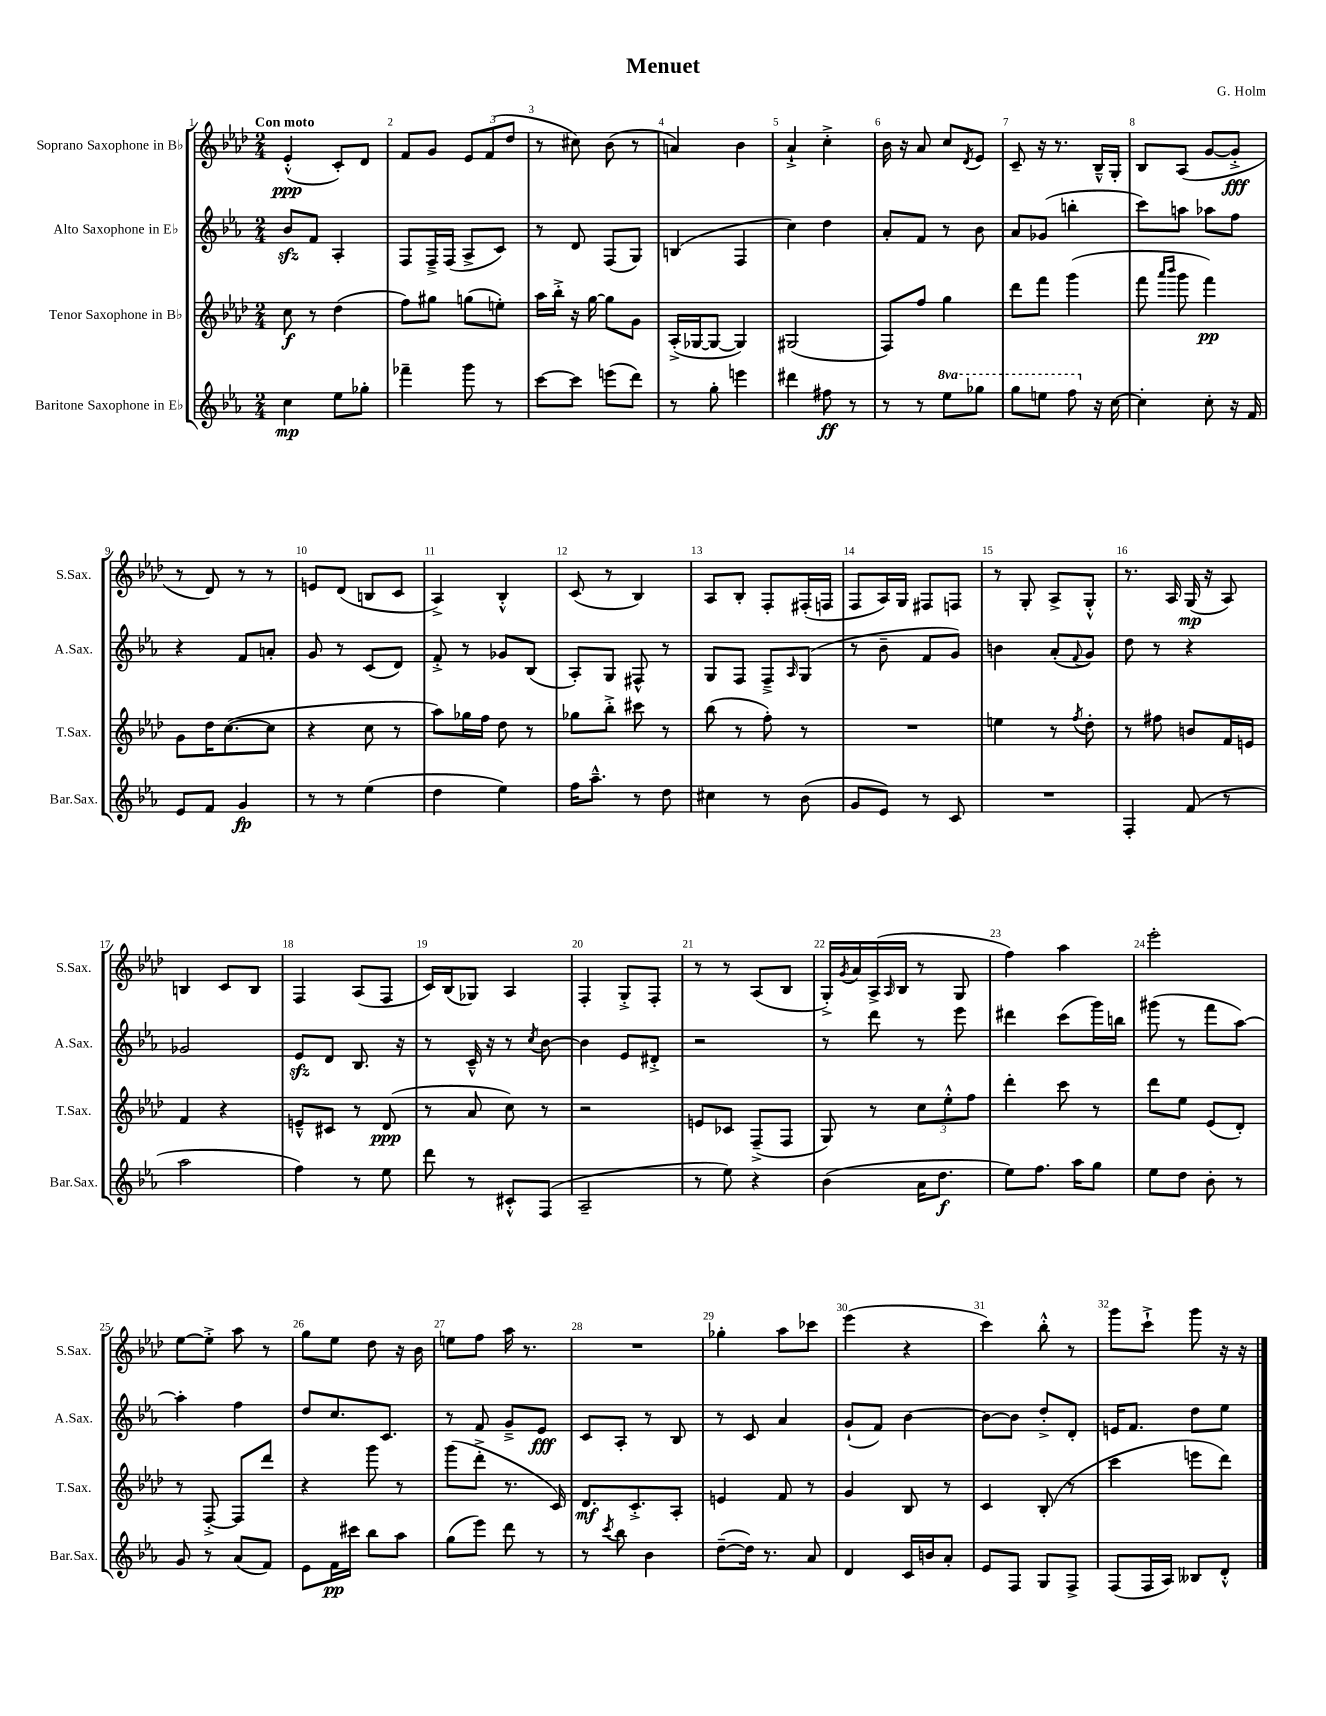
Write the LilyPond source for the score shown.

\header { title = "Menuet" composer = "G. Holm" }
<<
\new StaffGroup <<
\new Staff = "s0" \with { instrumentName = "Soprano Saxophone in Bb" shortInstrumentName = "S.Sax." } {
    \clef treble \key aes \major \numericTimeSignature \time 2/4 \tempo "Con moto"
    ees'4-.-^\ppp( c'8-.) des'8 |
    f'8 g'8 \tuplet 3/2 { ees'8 f'8( des''8 } |
    r8 cis''8) bes'8( r8 |
    a'4) bes'4 |
    aes'4-!-> c''4-.-> |
    bes'16 r16 aes'8 c''8 \acciaccatura { des'8 } ees'8 |
    c'8-- r16 r8. bes16---^ g16-. |
    bes8 aes8( g'8~ g'8-.->\fff |
    r8 des'8) r8 r8 |
    e'8 des'8( b8 c'8 |
    aes4->) bes4-.-^ |
    c'8( r8 bes4) |
    aes8 bes8-. f8-. fis16-.( f16 |
    f8 aes16) g16 fis8 f8 |
    r8 g8-. aes8-> g8-.-^ |
    r8. aes16 g16\mp( r16 aes8) |
    b4 c'8 b8 |
    f4 aes8( f8 |
    c'16) bes16( ges8) aes4 |
    f4-. g8-.-> f8-. |
    r8 r8 aes8( bes8 |
    g16-.->) \acciaccatura { g'8 } aes'16 aes16->( \grace { aes16 } bes16 r8 g8 |
    f''4) aes''4 |
    ees'''2-. |
    ees''8~ ees''8-.-> aes''8 r8 |
    g''8 ees''8 des''8 r16 bes'16 |
    e''8 f''8 aes''16 r8. |
    R2 |
    ges''4-. aes''8 ces'''8 |
    ees'''4( r4 |
    c'''4) bes''8-.-^ r8 |
    g'''8 c'''8-!-> g'''8 r16 r16 \bar "|." |
}
\new Staff = "s1" \with { instrumentName = "Alto Saxophone in Eb" shortInstrumentName = "A.Sax." } {
    \clef treble \key ees \major \numericTimeSignature \time 2/4
    bes'8\sfz f'8 aes4-. |
    f8 f16---> f16( aes8-> c'8) |
    r8 d'8 f8( g8) |
    b4( f4 |
    c''4) d''4 |
    aes'8-. f'8 r8 bes'8 |
    aes'8 ges'8( b''4-. |
    c'''8) a''8 aes''8 f''8 |
    r4 f'8 a'8-. |
    g'8 r8 c'8( d'8) |
    f'8-.-> r8 ges'8 bes8( |
    aes8-.) g8 fis8-^ r8 |
    g8 f8 f8---> \grace { aes16 } g8( |
    r8 bes'8-- f'8 g'8) |
    b'4 aes'8-.( \appoggiatura { f'8 } g'8) |
    d''8 r8 r4 |
    ges'2 |
    ees'8\sfz d'8 bes8. r16 |
    r8 c'16---^ r16 r8 \acciaccatura { c''8 } bes'8~ |
    bes'4 ees'8 dis'8-.-> |
    r2 |
    r8 d'''8 r8 ees'''8 |
    dis'''4 c'''8( g'''16) b''16 |
    gis'''8( r8 f'''8 aes''8~) |
    aes''4-. f''4 |
    d''8 c''8. c'8. |
    r8 f'8 g'8---> ees'8\fff |
    c'8 aes8-. r8 bes8 |
    r8 c'8 aes'4 |
    g'8-!( f'8) bes'4~ |
    bes'8~ bes'8 d''8-.-> d'8-. |
    e'16 f'8. d''8 ees''8 \bar "|." |
}
\new Staff = "s2" \with { instrumentName = "Tenor Saxophone in Bb" shortInstrumentName = "T.Sax." } {
    \clef treble \key aes \major \numericTimeSignature \time 2/4
    c''8\f r8 des''4( |
    f''8) gis''8 g''8( e''8-.) |
    aes''16 bes''16-.-> r16 g''16~ g''8 g'8 |
    aes16-.->( ges16~ ges8~ ges4) |
    gis2( |
    f8) f''8 g''4 |
    des'''8 f'''8 g'''4( |
    f'''8 \grace { aes'''16 bes'''16 } g'''8 f'''4\pp) |
    g'8 des''16 c''8.~( c''8 |
    r4 c''8 r8 |
    aes''8) ges''16 f''16 des''8 r8 |
    ges''8 bes''8-.-> cis'''8 r8 |
    bes''8( r8 f''8-.) r8 |
    R2 |
    e''4 r8 \acciaccatura { f''8 } des''8-. |
    r8 fis''8 b'8 f'16 e'16 |
    f'4 r4 |
    e'8---^ cis'8 r8 des'8\ppp( |
    r8 aes'8 c''8) r8 |
    r2 |
    e'8 ces'8 f8--->( f8 |
    g8) r8 \tuplet 3/2 { c''8 ees''8-.-^ f''8 } |
    des'''4-. c'''8 r8 |
    des'''8 ees''8 ees'8( des'8-.) |
    r8 f8~-.-> f8 des'''8 |
    r4 g'''8 r8 |
    g'''8( des'''8-.-> r8. c'16) |
    des'8.\mf c'8.-.-> aes8-. |
    e'4 f'8 r8 |
    g'4 bes8 r8 |
    c'4 bes8-.( r8 |
    c'''4 e'''8 des'''8) \bar "|." |
}
\new Staff = "s3" \with { instrumentName = "Baritone Saxophone in Eb" shortInstrumentName = "Bar.Sax." } {
    \clef treble \key ees \major \numericTimeSignature \time 2/4 \set Staff.ottavationMarkups = #ottavation-simple-ordinals
    c''4\mp ees''8 ges''8-. |
    fes'''4-- g'''8 r8 |
    c'''8~ c'''8 e'''8( d'''8) |
    r8 g''8-. e'''4 |
    dis'''4 fis''8\ff r8 |
    r8 r8 \ottava #1 ees'''8 ges'''8 |
    g'''8 e'''8 f'''8 \ottava #0 r16 c''16~ |
    c''4-. c''8-. r16 f'16 |
    ees'8 f'8 g'4\fp |
    r8 r8 ees''4( |
    d''4 ees''4) |
    f''16 aes''8.---^ r8 d''8 |
    cis''4 r8 bes'8( |
    g'8 ees'8) r8 c'8 |
    R2 |
    f4-. f'8( r8 |
    aes''2 |
    f''4) r8 ees''8 |
    d'''8 r8 cis'8-.-^ f8( |
    aes2-- |
    r8 ees''8) r4 |
    bes'4( aes'16 d''8.\f |
    ees''8) f''8. aes''16 g''8 |
    ees''8 d''8 bes'8-. r8 |
    g'8 r8 aes'8( f'8) |
    ees'8 f'16\pp cis'''16 bes''8 aes''8 |
    g''8( ees'''8) d'''8 r8 |
    r8 \acciaccatura { c'''8 } bes''8 bes'4 |
    d''8~--( d''16) r8. aes'8 |
    d'4 c'16 b'16 aes'8-. |
    ees'8 f8 g8 f8-> |
    f8( f16 aes16) beses8 d'8-.-^ \bar "|." |
}
>>
>>
\layout { \context { \Score \override BarNumber.break-visibility = ##(#f #t #t) barNumberVisibility = #all-bar-numbers-visible } }
